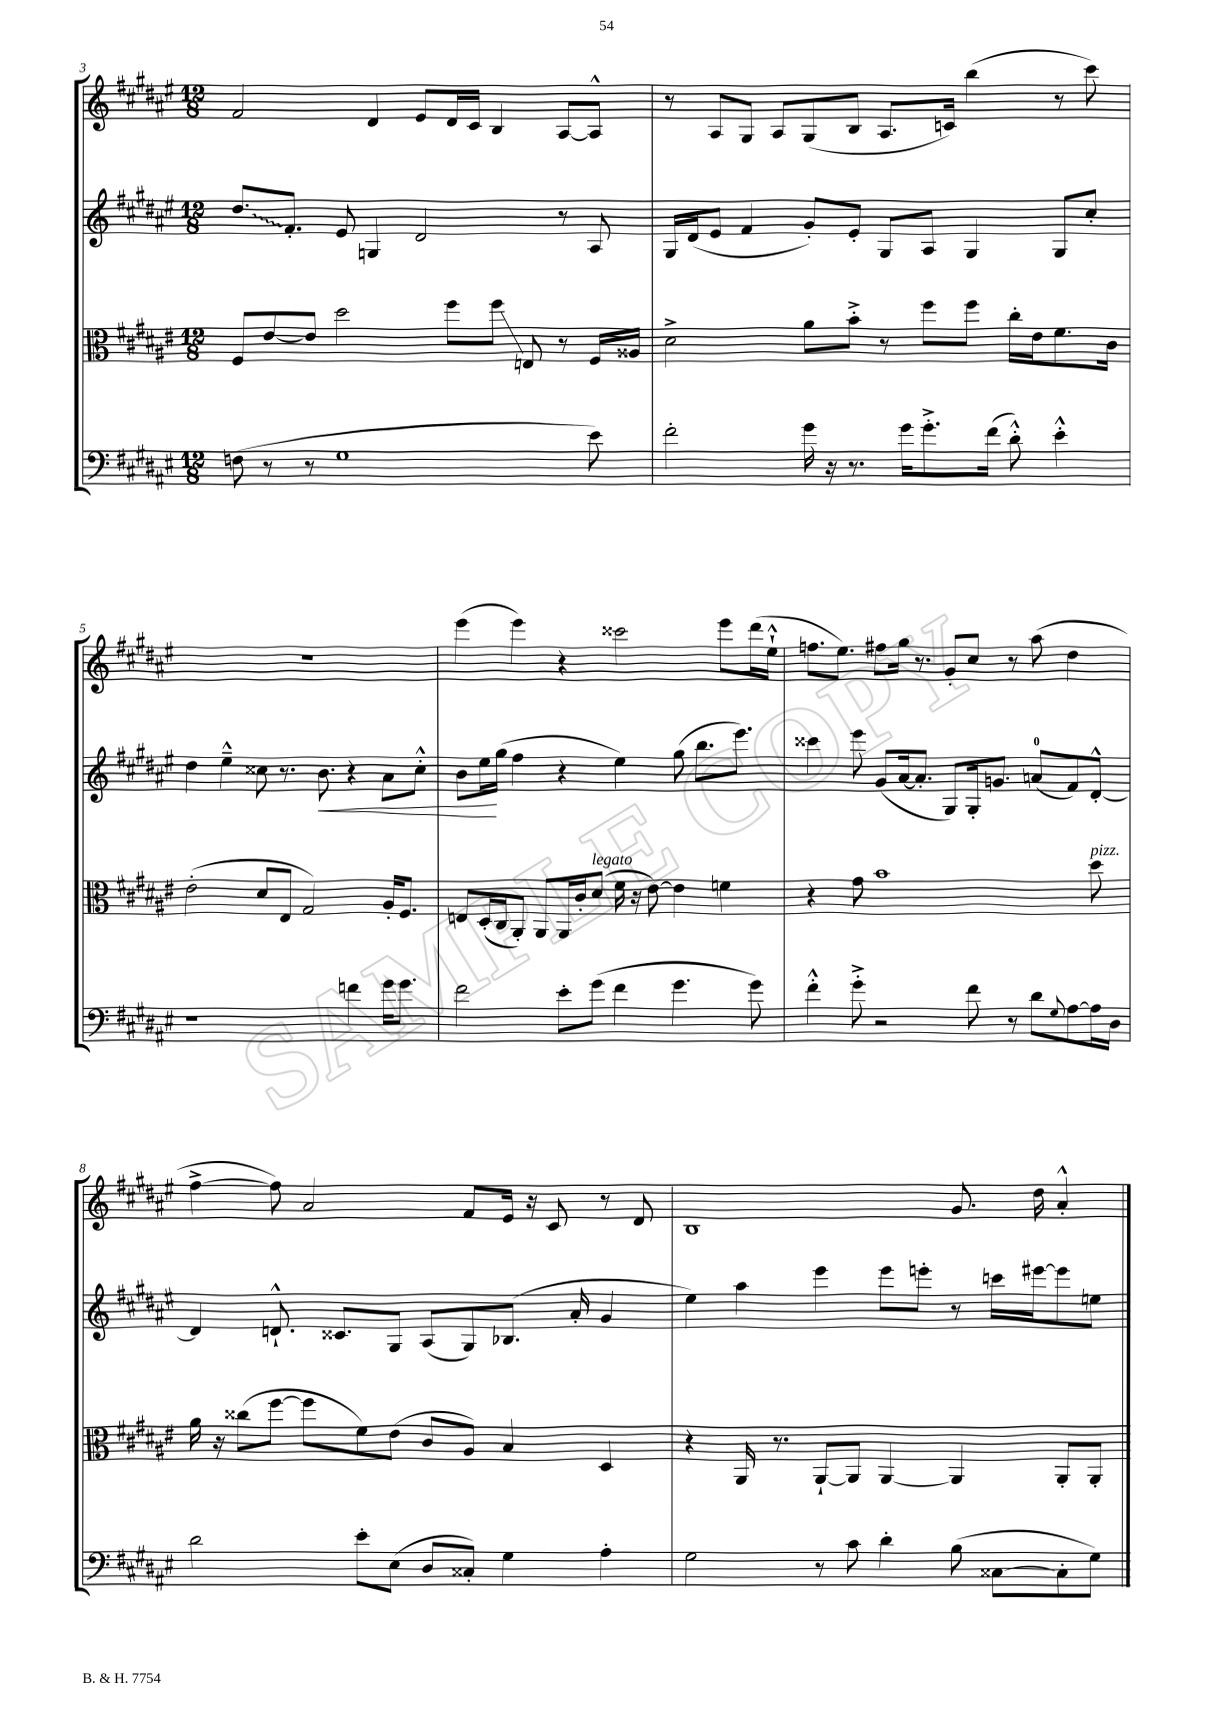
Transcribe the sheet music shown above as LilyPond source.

<<
\new StaffGroup <<
\new Staff = "s0" {
    \clef treble \key fis \major \numericTimeSignature \time 12/8
    fis'2 dis'4 eis'8 dis'16 cis'16 b4 ais8~ ais8-^ |
    r8 ais8 gis8 ais8 gis8( b8 ais8. c'16) b''4( r8 cis'''8) |
    R1. |
    eis'''4( eis'''4) r4 cisis'''2 eis'''8 dis'''16( eis''16-!-^ |
    f''8. eis''8.) fis''8 gis''16 r8. gis'8-. cis''8 r8 ais''8( dis''4 |
    fis''4~-> fis''8) ais'2 fis'8 eis'16 r16 cis'8 r8 dis'8 |
    b1 gis'8. dis''16 ais'4-.-^ \bar "|." |
}
\new Staff = "s1" {
    \clef treble \key fis \major \numericTimeSignature \time 12/8
    \once \override Glissando.style = #'zigzag dis''8.\glissando fis'8.-. eis'8 g4 dis'2 r8 ais8 |
    gis16 dis'16( eis'8 fis'4 gis'8-.) eis'8-. gis8 ais8 gis4 gis8 cis''8-. |
    dis''4 eis''4---^ cisis''8 r8. b'8.\< r4 ais'8 cisis''8-.-^ |
    b'8 eis''16\! gis''16( fis''4 r4 eis''4) gis''8( b''8. eis'''8.) |
    cisis'''4 eis'''8 gis'8( ais'16~ ais'8.-. gis8) gis16-. g'8. a'8-0( fis'8) dis'8~-.-^ |
    dis'4 d'8.-!-^ cisis'8. gis8 ais8( gis8) bes8.( ais'16-. gis'4 |
    eis''4) ais''4 eis'''4 eis'''8 e'''8-. r8 c'''16 eis'''16~ eis'''8 e''8 \bar "|." |
}
\new Staff = "s2" {
    \clef alto \key fis \major \numericTimeSignature \time 12/8
    fis8 eis'8~ eis'8 dis''2 fis''8 fis''8\glissando e8 r8 fis16 aisis16 |
    dis'2-> ais'8 b'8-.-> r8 fis''8 fis''8 cis''16-. eis'16 fis'8. cis'16 |
    eis'2-.( dis'8 eis8 gis2) ais16-. fis8. |
    e8 dis16-.( cis16 ais,8-.) ais,8 ais,16 cis'16-. dis'8^\markup { \italic "legato" }( fis'16 r16 eis'8~) eis'4 f'4 |
    r4 gis'8 b'1 dis''8^\markup { \italic "pizz." } |
    ais'16 r16 cisis''8( fis''8~ fis''8 fis'8) eis'8( cis'8 ais8) b4 dis4 |
    r4 ais,16 r8. ais,8~-! ais,8 ais,4~ ais,4 ais,8-. ais,8-. \bar "|." |
}
\new Staff = "s3" {
    \clef bass \key fis \major \numericTimeSignature \time 12/8
    f8( r8 r8 gis1 eis'8) |
    fis'2-. gis'16 r16 r8. gis'16 gis'8.-.-> fis'16( dis'8-.-^) eis'4-.-^ |
    r1 f'4 gis'16 gis'8. |
    fis'2 eis'8-. gis'8( fis'4 gis'4. gis'8) |
    fis'4-.-^ gis'8-.-> r2 fis'8 r8 dis'8 \appoggiatura { gis8 } ais8~ ais16 dis16 |
    dis'2 eis'8-. eis8( dis8 cisis8-.) gis4 ais4-. |
    gis2 r8 cis'8 dis'4-. b8( cisis8~ cisis8-. gis8) \bar "|." |
}
>>
>>
\layout { \context { \Score currentBarNumber = #3 } }
